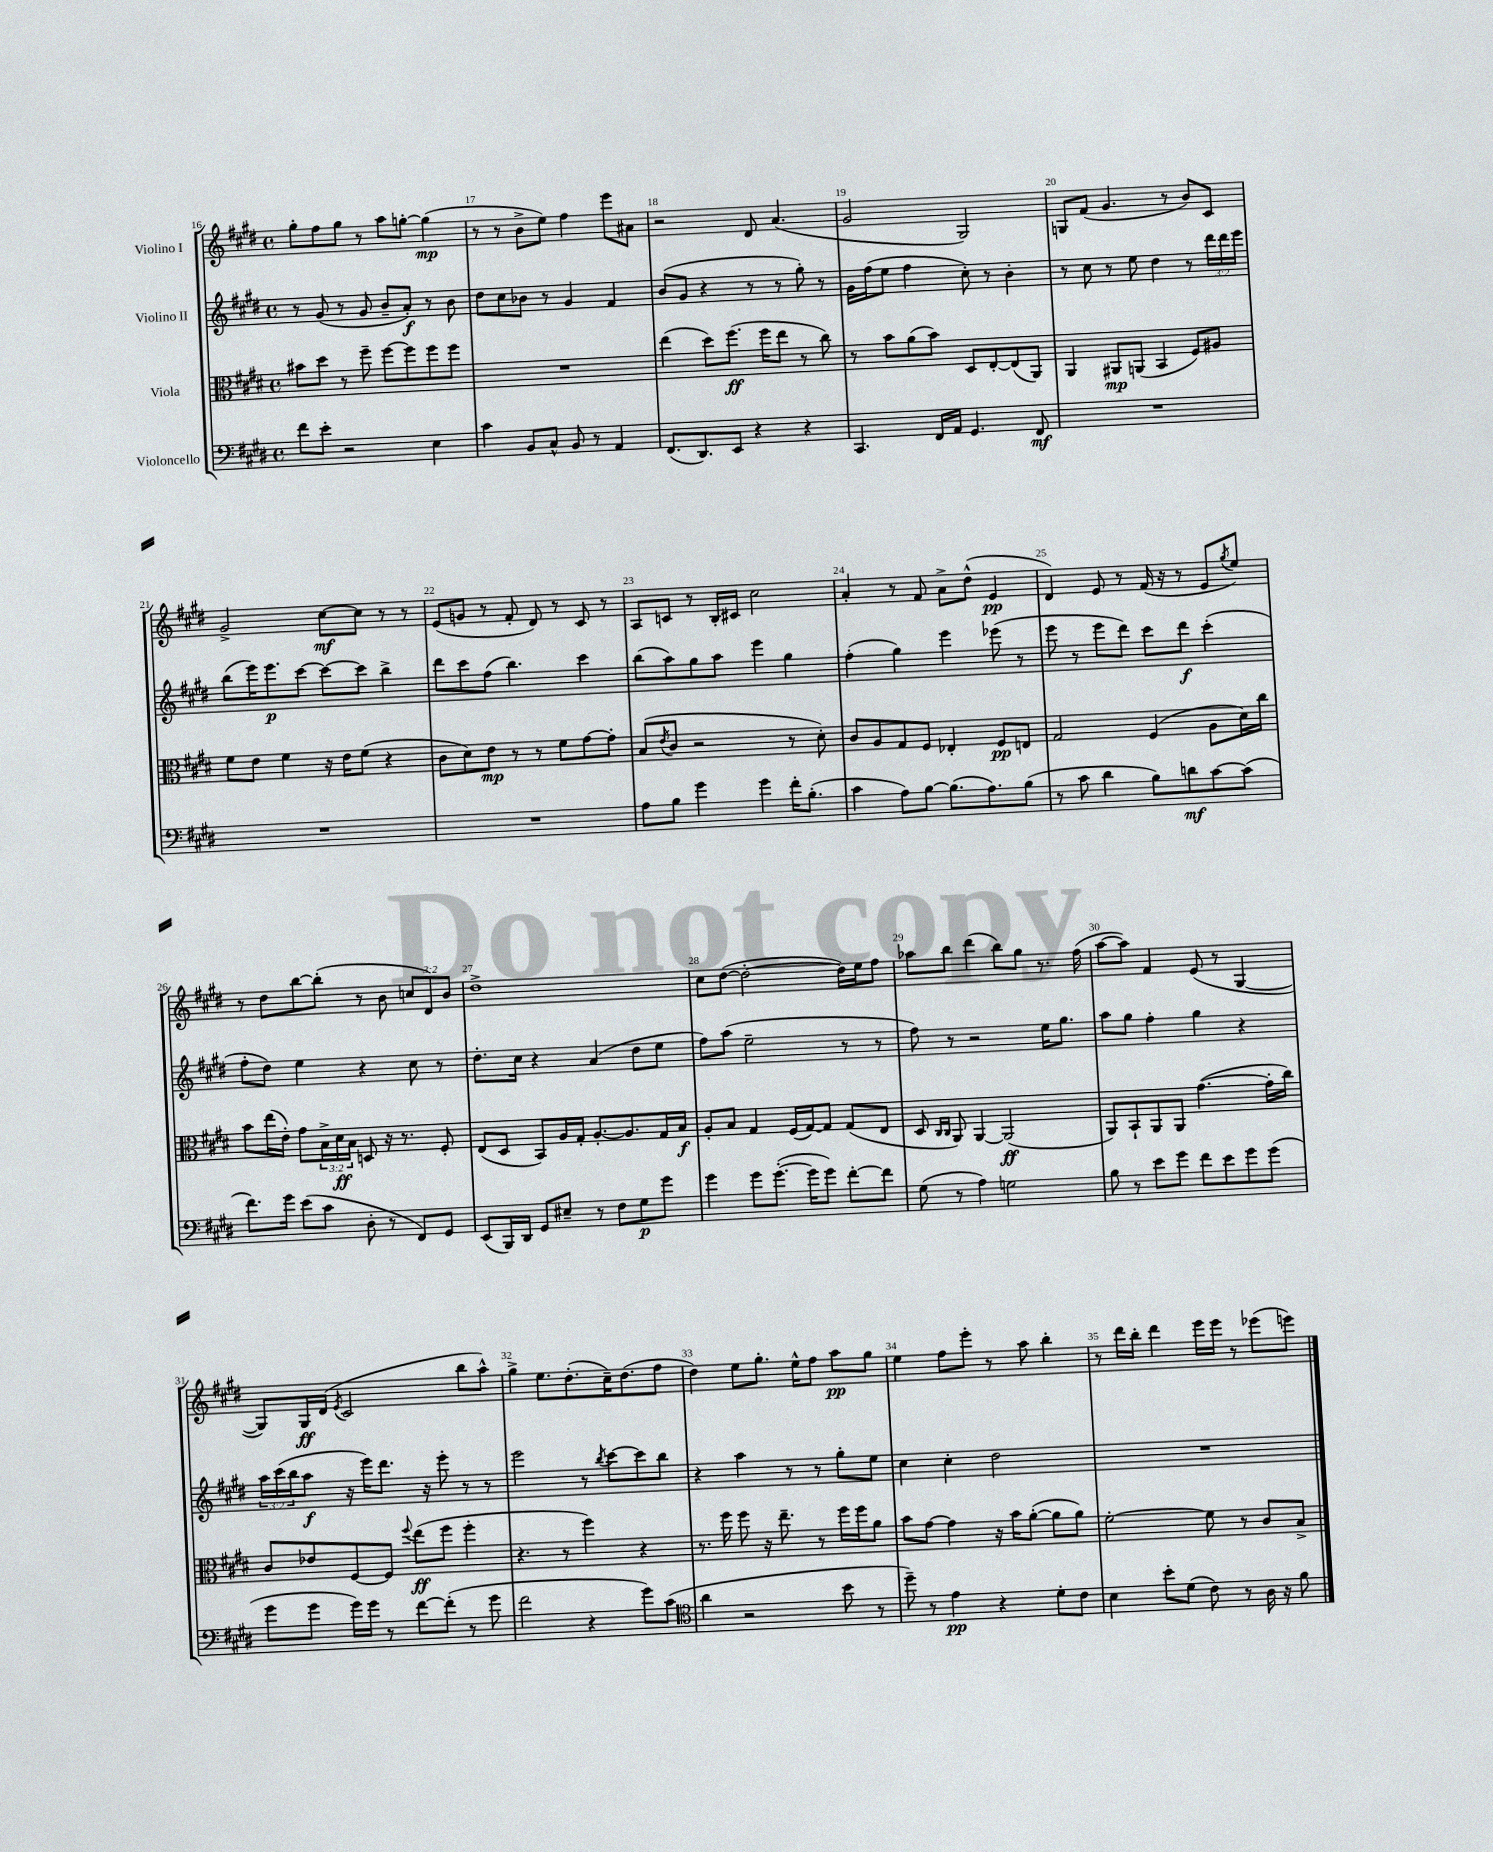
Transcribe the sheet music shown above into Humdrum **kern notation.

**kern	**kern	**kern	**kern
*staff4	*staff3	*staff2	*staff1
*clefF4	*clefC3	*clefG2	*clefG2
*k[f#c#g#d#]	*k[f#c#g#d#]	*k[f#c#g#d#]	*k[f#c#g#d#]
*M4/4	*M4/4	*M4/4	*M4/4
*met(c)	*met(c)	*met(c)	*met(c)
8f#	8b#	8r	8gg#'
8e'	8dd#	(8g#	8ff#
2r	8r	8r	8gg#
.	8ff#~	8g#	8r
.	[8ff#	8b~	8aa
.	8ff#]	8a')	[8gg'
4E	8ff#	8r	(4gg]
.	8ff#	8b	.
=	=	=	=
4c#	1r	8dd#	8r
.	.	8cc#	8r
8BB	.	8b-	8b^
8C#^^	.	8r	8ee)
8BB	.	4g#	4ff#
8r	.	.	.
4AA	.	4f#	8eee
.	.	.	8a#
=	=	=	=
(8.FF#	(4ee	(8b	2r
.	.	8g#	.
8.DD#)	.	.	.
.	8dd#)	4r	.
8EE	(8.ff#	.	.
4r	.	8r	8d#
.	16ff#	.	.
.	8ee	8r	(4.a
4r	8r	8gg#')	.
.	8cc#)	8r	.
=	=	=	=
4.CC#	8r	16g#	2g#
.	.	(16ff#	.
.	8b	8ee	.
.	(8a	4ff#	.
16FF#	8b)	.	.
16AA	.	.	.
4.GG#	8D#	8cc#')	2G#)
.	[8E'	8r	.
.	(8E]	4b'	.
8FF#	8AA)	.	.
=	=	=	=
1r	4AA	8r	8G
.	.	8cc#	(8f#
.	8AA#	8r	4.g#
.	(8AA	8ee	.
.	4BB	4dd#	.
.	.	.	8r
.	8F#)	8r	8b)
.	8A#	24ddd#	8c#
.	.	24ddd#	.
.	.	24eee	.
=	=	=	=
1r	8f#	(8bb	2g#^
.	8e	16eee)	.
.	.	8.eee	.
.	4f#	.	.
.	.	[8ccc#	.
.	16r	8ccc#_	[8cc#
.	16e	.	.
.	(8f#	8ccc#]	8cc#]
.	4r	4bb^	8r
.	.	.	8r
=	=	=	=
1r	8c#	8ddd#	(8e
.	8d#)	8ccc#	8g
.	8e	(8ff#	8r
.	8r	4.bb)	8f#'
.	8r	.	8d#)
.	8f#	.	8r
.	[8g#	4ccc#	8c#
.	8g#']	.	8r
=	=	=	=
8A	(8B	(8bb	8A
.	8qe	.	.
8B	8c#	8aa)	8c
4g#	2r	8gg#	8r
.	.	8aa	16B'
.	.	.	16c#
4g#	.	4eee	2cc#
16f#'	8r	4gg#	.
(8.B'	.	.	.
.	8d#')	.	.
=	=	=	=
4c#	8c#	(4ff#'	4a'
.	8A	.	.
8A)	8G#	4gg#)	8r
[8B	8F#	.	8f#
(8.B]	4E-'	4eee	8a^
.	.	.	(8dd#^^
8.A)	.	.	.
.	8F#	(8eee-	4e
(8B	8E	8r	.
=	=	=	=
8r	2G#	8eee	4d#)
8c#	.	8r	.
4d#	.	8eee	8e
.	.	8ddd#)	8r
8B)	(4F#	8ccc#	(16f#
.	.	.	16r
8d	.	8ddd#	8r
[8c#	8A	(4ccc#'	8e
.	.	.	8qgg#
(8c#]	16d#)	.	8ee)
.	16cc#	.	.
=	=	=	=
8.f#)	8b	8ff#'	8r
.	(16ee	8dd#)	8dd#
16g#	16e')	.	.
(8e	8g#	4ee	[8bb
8c#	24B^	.	(8bb']
.	24d#	.	.
.	24B	.	.
8D#'	8D	4r	8r
8r	16r	.	8b
.	8.r	.	.
8FF#)	.	8cc#	12cc
.	.	.	12d#)
8GG#	8F#'	8r	.
.	.	.	12b
=	=	=	=
(8EE	(8E	8.dd#'	1dd#^
16BBB)	8D#	.	.
16DD#	.	16cc#	.
8GG#	8BB)	4r	.
8E#~	16A	.	.
.	16G#'	.	.
8r	[8.A'	(4a	.
8F#	.	.	.
.	8.A]	.	.
8G#	.	8dd#	.
8g#	16G#	8ee	.
.	16B	.	.
=	=	=	=
4g#	8A'	8ff#)	8cc#
.	8B	(8aa	([8dd#
8g#	4G#	2ee~	2dd#'_
([8.g#'	.	.	.
.	(16F#	.	.
16g#]	[16G#)	.	.
8g#)	8G#]	.	.
[8f#'	(8G#	8r	16dd#])
.	.	.	16ee
8f#]	8E	8r	8ff#
=	=	=	=
(8G#	8D#	8ff#)	8aa-
.	16qqC#	.	.
.	16qqC#	.	.
8r	8AA)	8r	8bb
4A)	[4AA	2r	(4ddd#
2G	(2AA]	.	8bb)
.	.	.	8gg#
.	.	16ee	8.r
.	.	8.gg#	.
.	.	.	(16ff#
=	=	=	=
8B	8AA)	8aa	[8aa
8r	8BB`	8gg#	8aa])
8e	8AA	4ff#'	4f#
8g#	8AA	.	.
8f#	([4.g#	4gg#	(8e
8e	.	.	8r
8g#	.	4r	[4G#
(8g#	16g#']	.	.
.	16cc#)	.	.
=	=	=	=
8g#	8c#	24aa	8G#])
.	.	(24ccc#	.
.	.	24bb	.
8g#	8e-	8aa	16G#
.	.	.	(16d#
.	.	.	8qe
16g#)	[8F#	16r	2c#
16g#	.	16eee)	.
8r	8F#]	8.ddd#	.
.	8qqff#	.	.
[8f#	(8ee	.	.
.	.	16r	.
(8f#']	8ff#	8eee'	.
8r	4ff#'	8r	8bb
8g#	.	8r	8aa^^)
=	=	=	=
2f#	4.r	2eee	4gg#^
.	.	.	8.ee
.	8r	.	.
.	.	.	(8.dd#'
4r	4ff#)	8r	.
.	.	8qbb	.
.	.	[8ccc#	16cc#~)
.	.	.	(8.dd#
8g#)	4r	8ccc#]	.
(8c#	.	8bb	8ff#
=	=	=	=
*clefC4	*	*	*
4a	8.r	4r	4dd#)
.	16ff#	.	.
2r	8ff#	4aa	8ee
.	16r	.	8.gg#'
.	8.ee~	.	.
.	.	8r	.
.	.	.	16ee^^
.	8r	8r	8ff#
8b	16ff#	8gg#'	8aa
.	16ff#	.	.
8r	8a	8ee	8gg#
=	=	=	=
8dd#~)	8b	4cc#	4ee
8r	[8g#	.	.
4e	4g#]	4cc#'	8ff#
.	.	.	8eee'
4r	16r	2dd#	8r
.	16b	.	.
.	([8a'	.	8aa
8d#'	8a]	.	4bb'
8c#	8a)	.	.
=	=	=	=
4B	[2f#'	1r	8r
.	.	.	16ddd#
.	.	.	16bb'
8b'	.	.	4ddd#
(8d#	.	.	.
8c#)	8f#]	.	16eee
.	.	.	16eee
8r	8r	.	8r
16A	8c#	.	(8eee-
16r	.	.	.
8f#	8B^	.	8eee)
==	==	==	==
*-	*-	*-	*-
